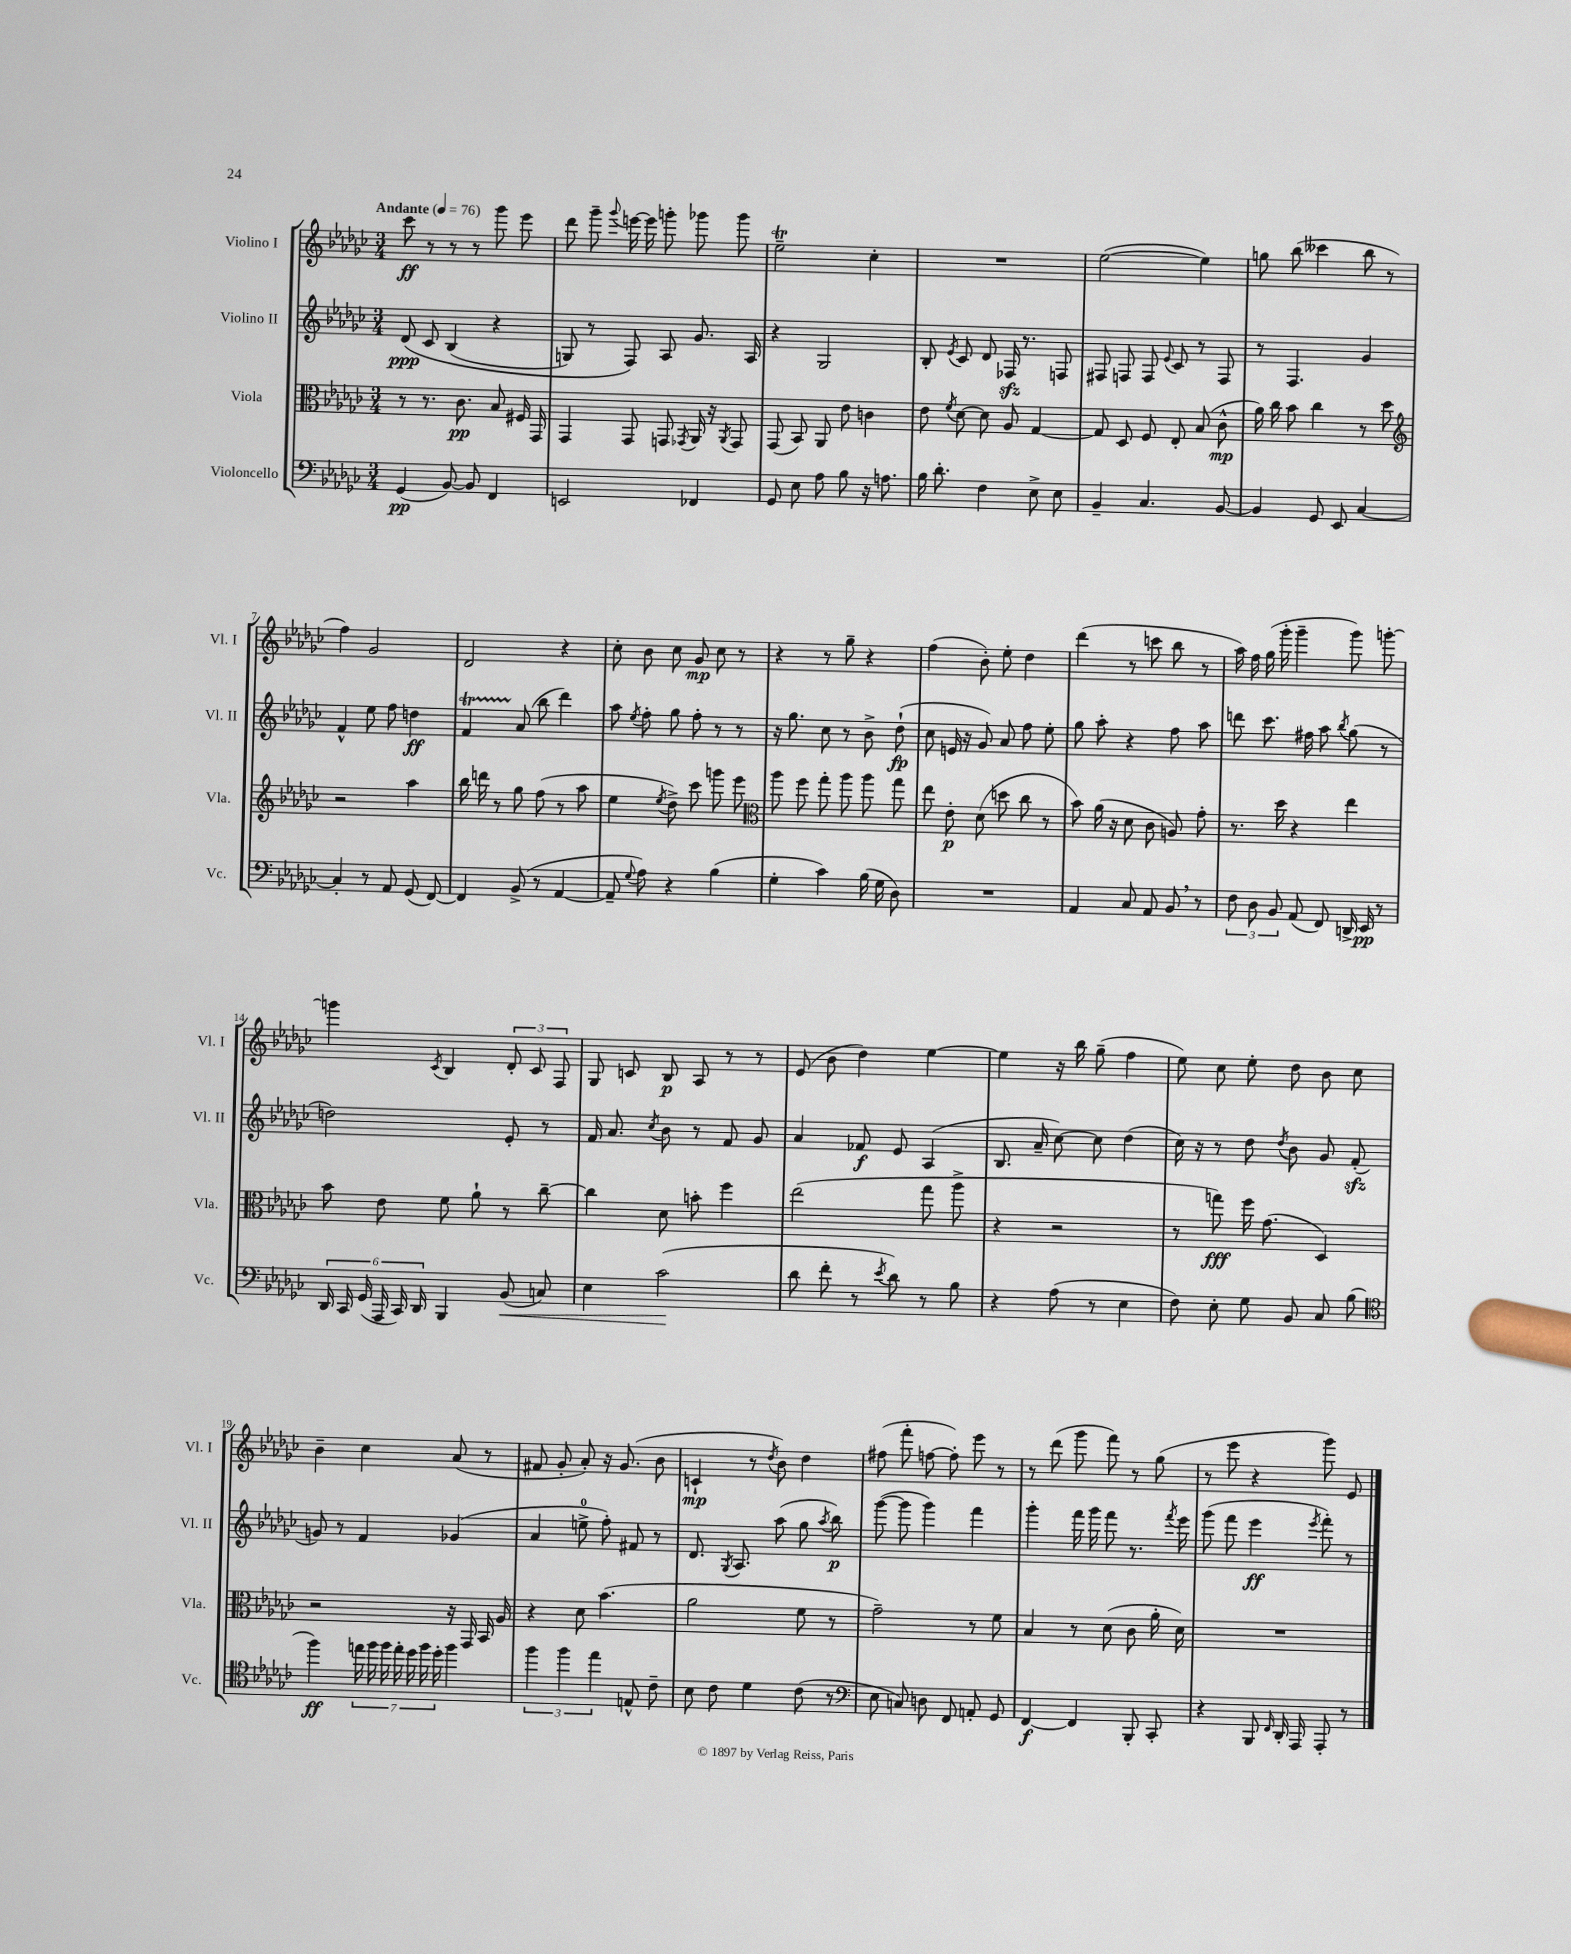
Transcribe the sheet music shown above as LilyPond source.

<<
\new StaffGroup <<
\new Staff = "s0" \with { instrumentName = "Violino I" shortInstrumentName = "Vl. I" } {
    \clef treble \key ges \major \numericTimeSignature \time 3/4 \tempo "Andante" 4 = 76
    \autoBeamOff ces'''8\ff r8 r8 r8 ges'''8 ees'''8 |
    des'''8 ges'''8-- \appoggiatura { ges'''8 } e'''16~ e'''16 g'''8-. ges'''8 ges'''8 |
    ees''2--\trill ces''4-. |
    R2. |
    ees''2~( ees''4) |
    g''8 bes''8( ceses'''4 bes''8 r8 |
    f''4) ges'2 |
    des'2 r4 |
    ces''8-. bes'8 ces''8 ges'8\mp ces''8 r8 |
    r4 r8 ges''8-- r4 |
    f''4( bes'8-.) ees''8-. des''4 |
    des'''4( r8 c'''8 bes''8 r8 |
    aes''16) f''16 ges''16( ges'''16-. ges'''4-- ges'''8) g'''8~-. |
    g'''4 \acciaccatura { ces'8 } bes4 \tuplet 3/2 { des'8-. ces'8 f8 } |
    ges8 c'8 bes8\p aes8 r8 r8 |
    ees'8( bes'8 des''4) ees''4~ |
    ees''4 r16 bes''16 ges''8--( f''4 |
    ees''8) ces''8 ees''8-. des''8 bes'8 ces''8 |
    bes'4-- ces''4 aes'8( r8 |
    fis'8 ges'8-. aes'8-.) r16 ges'8.( bes'8 |
    c'4-!\mp r8 \acciaccatura { des''8 } bes'8) des''4 |
    fis''8( f'''8-. f''8~ f''8-.) ees'''8 r8 |
    r8 des'''8( ges'''8 f'''8) r8 ges''8( |
    r8 ees'''8 r4 ges'''8) ees'8 \bar "|." |
}
\new Staff = "s1" \with { instrumentName = "Violino II" shortInstrumentName = "Vl. II" } {
    \clef treble \key ges \major \numericTimeSignature \time 3/4
    \autoBeamOff des'8\ppp\( ces'8 bes4( r4 |
    g8) r8 f8\) aes8 ges'8. aes16 |
    r4 ges2 |
    bes8-. \acciaccatura { ees'8 } ces'8 des'8 fes16\sfz r8. f8 |
    fis8 f8 f8 \appoggiatura { ees'8 } ces'8 r8 f8 |
    r8 f4. ges'4 |
    f'4-^ ees''8 f''8 d''4\ff |
    f'4\startTrillSpan aes'8\stopTrillSpan( bes''8 des'''4) |
    aes''8 \acciaccatura { ees''8 } f''8-. ges''8 f''8-. r8 r8 |
    r16 ges''8. ces''8 r8 bes'8-> des''8-!\fp( |
    ces''8 e'16 r16 ges'8) aes'8 f''8 ees''8-. |
    ges''8 aes''8-. r4 f''8 aes''8 |
    d'''8 ces'''8. fis''16 aes''8 \acciaccatura { bes''8 } ges''8( r8 |
    d''2) ees'8-. r8 |
    f'16 aes'8. \acciaccatura { ces''8 } bes'8 r8 f'8 ges'8 |
    aes'4 fes'8\f ees'8 aes4( |
    bes8. aes'16-- ces''8~) ces''8 des''4( |
    ces''16) r16 r8 des''8 \acciaccatura { des''8 } bes'8 ges'8 f'8-.\sfz( |
    g'8) r8 f'4 ges'4( |
    aes'4 e''8-0-> f''8-.) fis'8 r8 |
    des'8. \acciaccatura { ges8 } aes8. aes''8( ges''8 \acciaccatura { aes''8 } bes''8\p) |
    ges'''8~( ges'''8 ges'''4) f'''4 |
    ges'''4-. f'''16 ges'''16 f'''8 r8. \acciaccatura { f'''8 } ees'''16 |
    ges'''8( f'''8 ees'''4\ff \acciaccatura { ees'''8 } f'''8-.) r8 \bar "|." |
}
\new Staff = "s2" \with { instrumentName = "Viola" shortInstrumentName = "Vla." } {
    \clef alto \key ges \major \numericTimeSignature \time 3/4
    \autoBeamOff r8 r8. ces'8.\pp bes8 fis16 ges,16 |
    ges,4 ges,8 g,8 \acciaccatura { ges,8 } aes,16 r16 \acciaccatura { aes,8 } ges,8 |
    ges,8( bes,8) aes,8 ees'8 c'4 |
    ees'8 \acciaccatura { f'8 } des'8~ des'8 aes8 ges4~ |
    ges8 des8 f8 ees8-. bes8( ces'8-^\mp |
    aes'16) ces''16 bes'8 ces''4 r8 des''8 |
    \clef treble r2 aes''4 |
    bes''16 d'''16 r8 ges''8 f''8( r8 aes''8 |
    ees''4 \acciaccatura { ees''8 } des''8->) ces'''8 g'''8 ees'''8 |
    \clef alto aes''8 f''8 ges''8-. aes''8 aes''8 ges''8 |
    ees''8 ees'8-.\p des'8( d''8 ces''8 r8 |
    bes'8) aes'16( r16 des'8 ces'8 a8) ges'8-. |
    r8. des''16 r4 ees''4 |
    bes'8 ees'8 f'8 aes'8-! r8 ces''8~-- |
    ces''4 des'8 b'8-. f''4 |
    ees''2( ges''8 aes''8-> |
    r4 r2 |
    r8 g''8\fff) f''16 ges'8.( des4) |
    r2 r16 ges,16 bes,16 aes16 |
    r4 des'8 bes'4.( |
    aes'2 f'8 r8 |
    ges'2--) r8 f'8 |
    bes4 r8 des'8( ces'8 aes'16-. des'16) |
    R2. \bar "|." |
}
\new Staff = "s3" \with { instrumentName = "Violoncello" shortInstrumentName = "Vc." } {
    \clef bass \key ges \major \numericTimeSignature \time 3/4
    \autoBeamOff ges,4\pp( bes,8~) bes,8 f,4 |
    e,2 fes,4 |
    ges,8 ees8 aes8 bes8 r16 a8. |
    bes16 des'8.-. f4 ees8-> ees8 |
    bes,4-- ces4. bes,8~ |
    bes,4 ges,8 ees,8 ces4~ |
    ces4-. r8 aes,8 ges,8( f,8~) |
    f,4 bes,8->( r8 aes,4~ |
    aes,8-- \appoggiatura { ges8 } aes8) r4 bes4( |
    ges4-. ces'4) bes16( ges16 des8) |
    R2. |
    aes,4 ces8 aes,8 bes,8 \breathe r8 |
    \tuplet 3/2 { f8 des8 bes,8 } aes,8( f,8) d,16-> ees,16\pp r8 |
    \tuplet 6/4 { des,16 ces,16 ges,16( aes,,16 ces,16) des,16 } bes,,4 bes,8\<( c8) |
    ees4 ces'2\!( |
    des'8 f'8-. r8 \acciaccatura { ees'8 } des'8) r8 bes8 |
    r4 aes8( r8 ees4 |
    f8) ees8-. ges8 bes,8 ces8 bes8( |
    \clef tenor f''4\ff) \tuplet 7/4 { e''16 f''16 f''16 e''16-. des''16 f''16 des''16-. } f''4 |
    \tuplet 3/2 { f''4 f''4 ees''4 } e8-^ ces'8-- |
    bes8 ces'8 des'4 ces'8( r8 |
    \clef bass ees8 c8) d8 f,8 a,8-. ges,8 |
    f,4~\f f,4 bes,,8-. ces,8-. |
    r4 bes,,8 \grace { f,16 } des,16-. aes,,16 aes,,8-. r8 \bar "|." |
}
>>
>>
